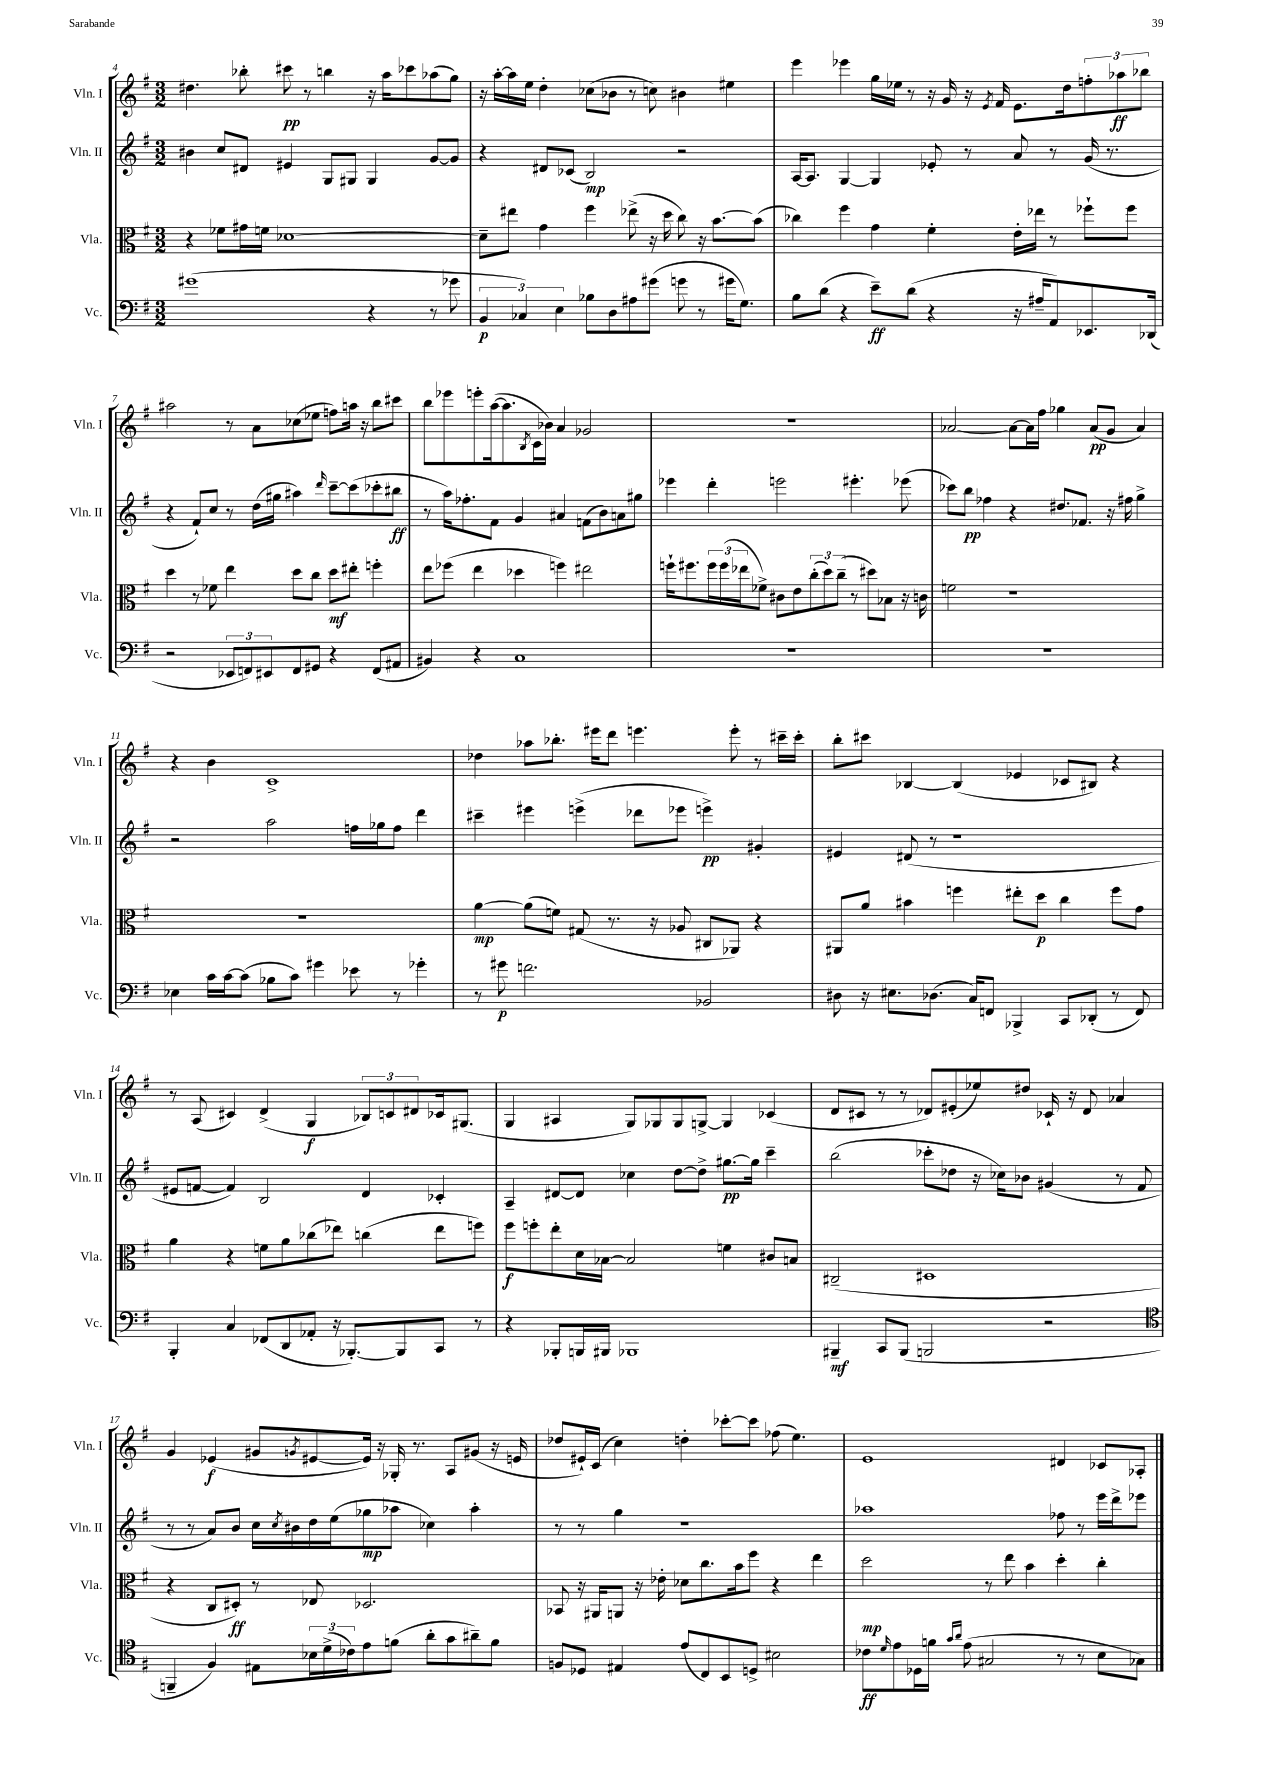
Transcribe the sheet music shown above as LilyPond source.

<<
\new StaffGroup <<
\new Staff = "s0" \with { instrumentName = "Vln. I" shortInstrumentName = "Vln. I" } {
    \clef treble \key g \major \numericTimeSignature \time 3/2
    dis''4. bes''8-. cis'''8\pp r8 b''4 r16 a''16 ces'''8 aes''8( g''8) |
    r16 a''16~-. a''16 e''16 d''4-. ces''8( bes'8 r8 c''8) bis'4 eis''4 |
    e'''4 ees'''4 g''16 ees''16 r8 r16 g'16 r16 \acciaccatura { e'8 } fis'16 e'8. d''16 \tuplet 3/2 { f''8-. aes''8\ff bes''8 } |
    ais''2 r8 a'8 ces''8( ees''8 f''8) a''16 r16 b''8 cis'''8 |
    b''8 ees'''8 e'''8-. a''16~( a''8. \acciaccatura { b8 } c'16 bes'16) a'4 ges'2 |
    R1. |
    aes'2~ aes'8~ aes'16 fis''16 ges''4 aes'8\pp( g'8 aes'4) |
    r4 b'4 c'1-> |
    des''4 aes''8 bes''8.-. eis'''16 d'''8 e'''4. e'''8-. r8 cis'''16-- cis'''16-. |
    b''8-. cis'''8 bes4~ bes4( ees'4 ces'8 bis8) r4 |
    r8 a8( cis'4) d'4->( g4\f \tuplet 3/2 { bes8) c'8 dis'8 } ces'16 gis8.( |
    g4 ais4 g8) ges8 ges8 g8~-> g4 ces'4( |
    d'8 cis'8 r8 r8 des'8) eis'8-.( ees''8) dis''8 ces'16-! r16 des'8 aes'4 |
    g'4 ees'4\f( gis'8 \acciaccatura { g'8 } eis'8~ eis'16) r16 ges16-. r8. a8 gis'8( r16 e'16 |
    des''8 eis'16-!) c'16( c''4) d''4-. ces'''8~-. ces'''8 fes''8( e''4.) |
    e'1 dis'4 ces'8 aes8-. \bar "|." |
}
\new Staff = "s1" \with { instrumentName = "Vln. II" shortInstrumentName = "Vln. II" } {
    \clef treble \key g \major \numericTimeSignature \time 3/2
    bis'4 c''8 dis'8 eis'4 g8 gis8 gis4 g'8~ g'8 |
    r4 dis'8 ces'8( b2\mp) r2 |
    a16~ a8. g4~ g4 ees'8-. r8 a'8 r8 g'16( r8. |
    r4 fis'8-!) c''8 r8 d''16( gis''16 ais''4) \grace { d'''16 } c'''8~-- c'''8( ces'''8-. bis''8\ff |
    r8 a''16) fes''8.-. fis'8 g'4 ais'4 f'8( b'8) a'8 gis''8 |
    ees'''4 d'''4-. e'''2 eis'''4.-. ees'''8( |
    ces'''8) b''8\pp fes''4 r4 dis''8. fes'8. r16 fis''16 g''4-> |
    r2 a''2 f''16 ges''16 f''8 d'''4 |
    cis'''4-- eis'''4 e'''4->( des'''8 ees'''8 e'''4->\pp) gis'4-. |
    eis'4 dis'8( r8 r1 |
    eis'8 f'8~ f'4) b2 d'4 ces'4-. |
    a4-- dis'8~ dis'8 ces''4 d''8~ d''8-> gis''8.~\pp gis''16 c'''4-- |
    b''2( ces'''8-. des''8 r16 ces''16) bes'8 gis'4( r8 fis'8 |
    r8 r8 a'8) b'8 c''16 \acciaccatura { c''8 } bis'16 d''16 e''16( ges''8\mp aes''8 ces''4) aes''4-. |
    r8 r8 g''4 r1 |
    aes''1 fes''8 r8 e'''16 d'''16-> ees'''8 \bar "|." |
}
\new Staff = "s2" \with { instrumentName = "Vla." shortInstrumentName = "Vla." } {
    \clef alto \key g \major \numericTimeSignature \time 3/2
    r4 fes'8 gis'16 f'16 des'1~ |
    des'8-- eis''8 g'4 fis''4 ees''8->( r16 d''16 c''8) r16 b'8.~ b'8( |
    ces''4) fis''4 g'4 fis'4-. e'16-. ees''16 r8 fes''8-! fes''8 |
    d''4 r8 fes'8 e''4 d''8 c''8 d''8\mf eis''8-. f''4-. |
    e''8 fes''8( e''4 des''4 f''4) eis''2 |
    f''16-! fis''8. \tuplet 3/2 { fis''16 fis''16( ees''16 } fes'8->) cis'8 e'8 \tuplet 3/2 { c''8-.( d''8) c''8--( } r8 dis''8) bes8 r16 c'16 |
    f'2 r1 |
    R1. |
    a'4~\mp a'8( f'8) gis8( r8. r16 aes8 cis8 aes,8) r4 |
    ais,8 a'8 bis'4 f''4 eis''8-. d''8\p c''4 f''8 g'8 |
    a'4 r4 f'8 a'8 ces''8( ees''8) c''4( ees''8 f''8) |
    fis''8\f f''8-. e''8-. d'16 bes16~ bes2 f'4 cis'8 b8 |
    cis2--( dis1 |
    r4 c8 dis8-.\ff) r8 ees8 des2. |
    bes,8 r16 ais,16 a,8 r16 ees'16-. des'8 c''8. b'16 fis''8 r4 e''4 |
    d''2\mp r8 e''8 b'4 d''4-. c''4-. \bar "|." |
}
\new Staff = "s3" \with { instrumentName = "Vc." shortInstrumentName = "Vc." } {
    \clef bass \key g \major \numericTimeSignature \time 3/2
    gis'1( r4 r8 ges'8 |
    \tuplet 3/2 { b,4\p ces4) e4 } bes8 d8 ais8 gis'8( g'8 r8 gis'16 g8.) |
    b8 d'8( r4 e'8--\ff) d'8( r4 r16 ais16-- a,8) ees,8. des,16( |
    r2 \tuplet 3/2 { ees,8 f,8) eis,8 } f,8 gis,8 r4 f,8( ais,8 |
    bis,4) r4 c1 |
    R1. |
    R1. |
    ees4 c'16 c'16~ c'8( bes8 c'8) gis'4 ees'8 r8 ges'4-. |
    r8 gis'8\p f'2. bes,2 |
    dis8 r16 eis8. des8.( c16) f,8 bes,,4-> c,8 des,8-.( r8 f,8) |
    b,,4-. c4 fes,8( d,8 aes,8-. r16 bes,,8.~-.) bes,,8 c,8 r8 |
    r4 bes,,8-. b,,16 bis,,16 bes,,1 |
    bis,,4--\mf c,8 bis,,8( b,,2 r2 |
    \clef tenor f,4-- fis4) eis8 \tuplet 3/2 { bes16 d'16->( ces'16) } e'8 f'8( a'8-. g'8 ais'8--) f'8 |
    f8 des8 eis4 e'8( c8) b,8 d8-> bis2 |
    ces'8\ff \grace { d'16 } e'8 des16 f'16 \grace { g'16 a'16 } e'8( gis2 r8 r8 b8 ges8) \bar "|." |
}
>>
>>
\layout { \context { \Score currentBarNumber = #4 } }
